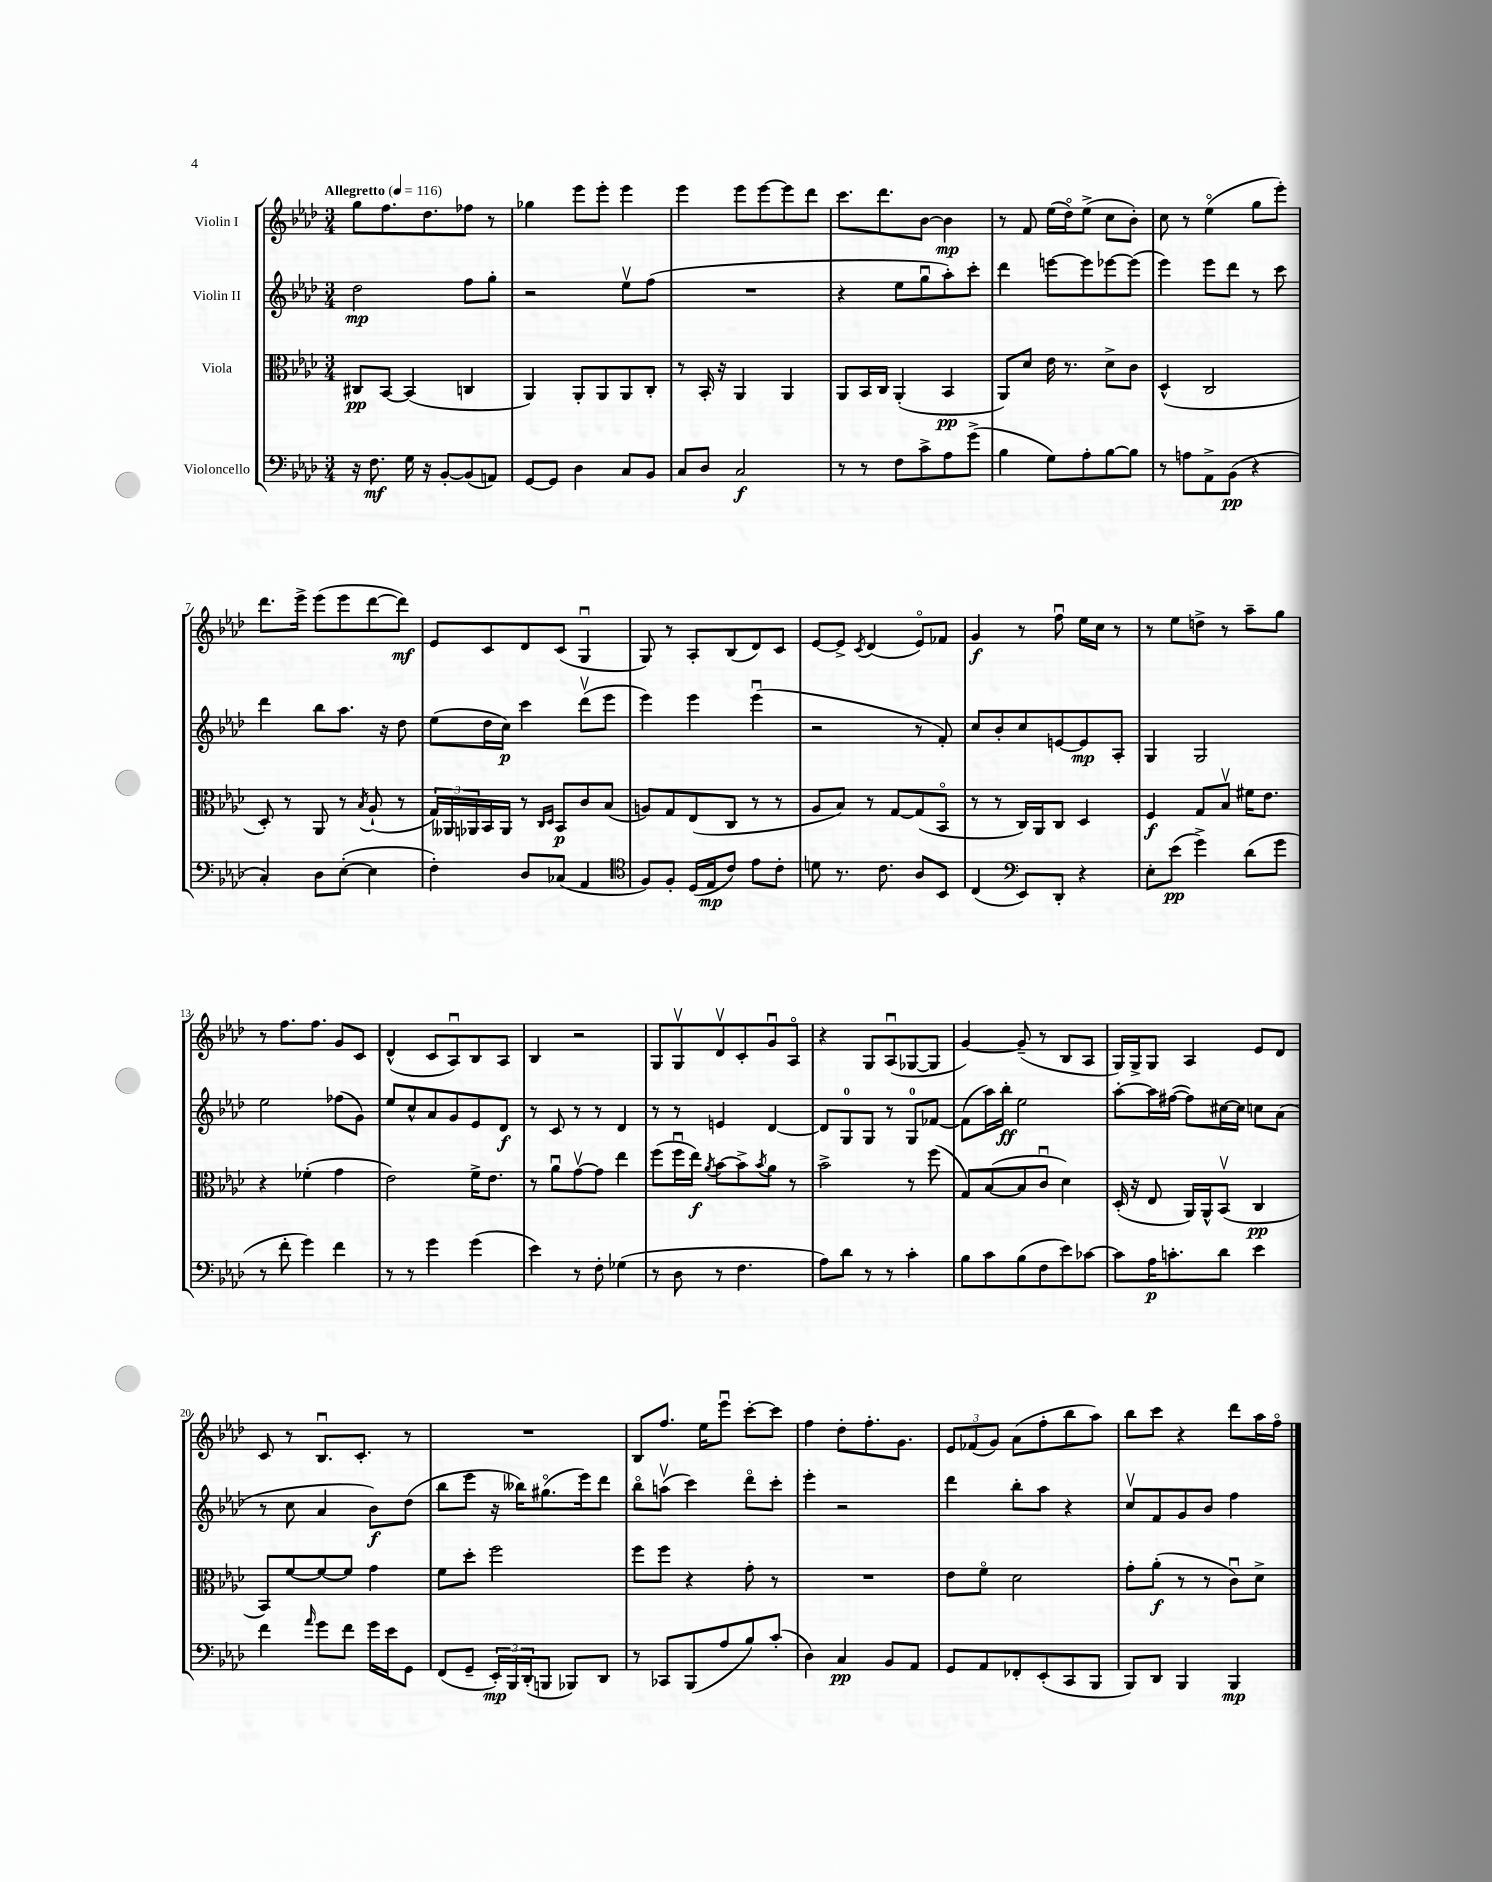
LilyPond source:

<<
\new StaffGroup <<
\new Staff = "s0" \with { instrumentName = "Violin I" } {
    \clef treble \key aes \major \numericTimeSignature \time 3/4 \tempo "Allegretto" 4 = 116
    g''8 f''8. des''8. fes''8 r8 |
    ges''4 ees'''8 ees'''8-. ees'''4 |
    ees'''4 ees'''8 ees'''8~ ees'''8 des'''8 |
    c'''8. des'''8. bes'8~ bes'4\mp |
    r8 f'8 ees''16( des''16\flageolet) ees''8->( c''8 bes'8-.) |
    c''8 r8 ees''4\flageolet( g''8 ees'''8-.) |
    des'''8. ees'''16-> ees'''8( ees'''8 des'''8~ des'''8\mf) |
    ees'8 c'8 des'8 c'8( g4\downbow |
    g8) r8 aes8-. bes8( des'8) c'8 |
    ees'8~ ees'8-> \acciaccatura { c'8 } des'4( ees'8\flageolet) fes'8 |
    g'4\f r8 f''8\downbow ees''16 c''16 r8 |
    r8 ees''8 d''8-> r8 aes''8-- g''8 |
    r8 f''8. f''8. g'8 c'8 |
    des'4-^( c'8 aes8\downbow) bes8 aes8 |
    bes4 r2 |
    g8 g8\upbow des'8\upbow c'8-. g'8\downbow aes8\flageolet |
    r4 g8 aes8\downbow( ges8~ ges8 |
    g'4~) g'8--( r8 bes8 aes8 |
    g16) g16-> g8 aes4 ees'8 des'8 |
    c'8 r8 bes8.\downbow c'8.-. r8 |
    R2. |
    bes8 f''8. ees''16 ees'''8\downbow c'''8~-. c'''8 |
    f''4 des''8-. f''8.-. g'8. |
    \tuplet 3/2 { ees'8 fes'8( g'8) } aes'8( f''8-. bes''8 aes''8) |
    bes''8 c'''8 r4 des'''8 aes''16 f''16\flageolet \bar "|." |
}
\new Staff = "s1" \with { instrumentName = "Violin II" } {
    \clef treble \key aes \major \numericTimeSignature \time 3/4
    des''2\mp f''8 g''8-. |
    r2 ees''8\upbow f''8( |
    R2. |
    r4 ees''8 g''8\downbow aes''8-.) c'''8-. |
    des'''4 e'''8~ e'''8 ees'''8~ ees'''8( |
    ees'''4) ees'''8 des'''8 r8 c'''8 |
    des'''4 bes''8 aes''8. r16 des''8 |
    ees''8( des''16 c''16\p) c'''4 des'''8\upbow( ees'''8 |
    ees'''4) ees'''4 ees'''4\downbow( |
    r2 r8 f'8-.) |
    c''8 bes'8-. c''8 e'8~ e'8\mp aes8-. |
    g4 g2 |
    ees''2 fes''8( g'8) |
    ees''8 c''8-^ aes'8 g'8 ees'8 des'8\f |
    r8 c'8 r8 r8 des'4 |
    r8 r8 e'4 des'4~ |
    des'8 g8-0 g8 r8 g8-0 fes'8~ |
    fes'8( aes''16) bes''16-.\ff ees''2 |
    aes''8~-. aes''16 fis''16~( fis''8) cis''16~ cis''16 c''8 aes'8( |
    r8 c''8 aes'4 bes'8\f) des''8( |
    bes''8 ees'''8 r16 beses''16) gis''8.\flageolet( ees'''16) des'''8 |
    bes''8\flageolet a''8\upbow( c'''4) des'''8\flageolet c'''8-. |
    ees'''4-. r2 |
    des'''4 bes''8-. aes''8 r4 |
    c''8\upbow f'8 g'8 bes'8 f''4 \bar "|." |
}
\new Staff = "s2" \with { instrumentName = "Viola" } {
    \clef alto \key aes \major \numericTimeSignature \time 3/4
    cis8\pp bes,8~ bes,4( c4 |
    aes,4) aes,8-. aes,8 aes,8 c8-. |
    r8 bes,16-. r16 aes,4 aes,4 |
    aes,8 bes,16 c16 aes,4-.( bes,4\pp |
    aes,8) des'8 ees'16 r8. des'8-> c'8 |
    des4-^( c2 |
    des8-.) r8 aes,8 r8 \acciaccatura { bes8 } aes8-!( r8 |
    \tuplet 3/2 { g16) aeses,16 aes,16 } bes,16 aes,16 r8 \grace { c16 des16 } bes,8\p c'8 bes8( |
    a8) g8 ees8( c8 r8 r8 |
    aes8 bes8) r8 g8~ g8( bes,8\flageolet |
    r8 r8 c16) aes,16 c8 des4 |
    f4\f g8 bes8\upbow fis'16 ees'8. |
    r4 fes'4-.( g'4 |
    ees'2) f'16-> ees'8. |
    r8 aes'8\downbow g'8~\upbow g'8 ees''4 |
    f''8( f''16\downbow ees''16\f) \acciaccatura { aes'8 } bes'8~ bes'8-> \acciaccatura { bes'8 } aes'8 r8 |
    bes'2-> r8 f''8( |
    g8) bes8~( bes8 c'8\downbow des'4) |
    des16-.( r16 ees8 aes,16) aes,16-^ bes,8\upbow( c4\pp |
    bes,8) f'8~ f'8~ f'8 g'4 |
    f'8 des''8-. f''2 |
    f''8 f''8 r4 g'8-. r8 |
    R2. |
    ees'8 f'8\flageolet des'2 |
    g'8-. aes'8-.\f( r8 r8 c'8\downbow) des'8-> \bar "|." |
}
\new Staff = "s3" \with { instrumentName = "Violoncello" } {
    \clef bass \key aes \major \numericTimeSignature \time 3/4
    r16 f8.\mf g16 r16 bes,8~-. bes,8( a,8) |
    g,8~ g,8 des4 c8 bes,8 |
    c8 des8 c2\f |
    r8 r8 f8 c'8-> aes8 g'8->( |
    bes4 g8) aes8-. bes8~ bes8 |
    r8 a8 aes,8-> bes,8\pp( r4 |
    c4-.) des8 ees8~-.( ees4 |
    f4-.) des8 ces8( aes,4 |
    \clef tenor f8) f8-. des16( ees16\mp c'8) ees'8 c'8-. |
    d'8 r8. c'8. aes8 bes,8 |
    c4( \clef bass ees,8) des,8-. r4 |
    ees8-. ees'8\pp( g'4->) des'8( g'8 |
    r8 f'8-. g'4) f'4 |
    r8 r8 g'4 g'4( |
    ees'4) r8 f8-. ges4( |
    r8 des8 r8 f4. |
    aes8) des'8 r8 r8 c'4-. |
    bes8 c'8 bes8( f8 ees'8) ces'8~ |
    ces'8 aes16\p c'8.-. des'8 ees'4 |
    f'4 \grace { aes'16 } g'8 f'8 g'16 ees'16 g,8 |
    f,8( g,8-- \tuplet 3/2 { ees,16-.\mp) bes,,16 des,16-.( } b,,8 bes,,8) des,8 |
    r8 ces,8 bes,,8( aes8 bes8) c'8-.( |
    des4) c4\pp bes,8 aes,8 |
    g,8 aes,8 fes,8-. ees,8-.( c,8 bes,,8 |
    bes,,8) des,8 bes,,4 bes,,4\mp \bar "|." |
}
>>
>>
